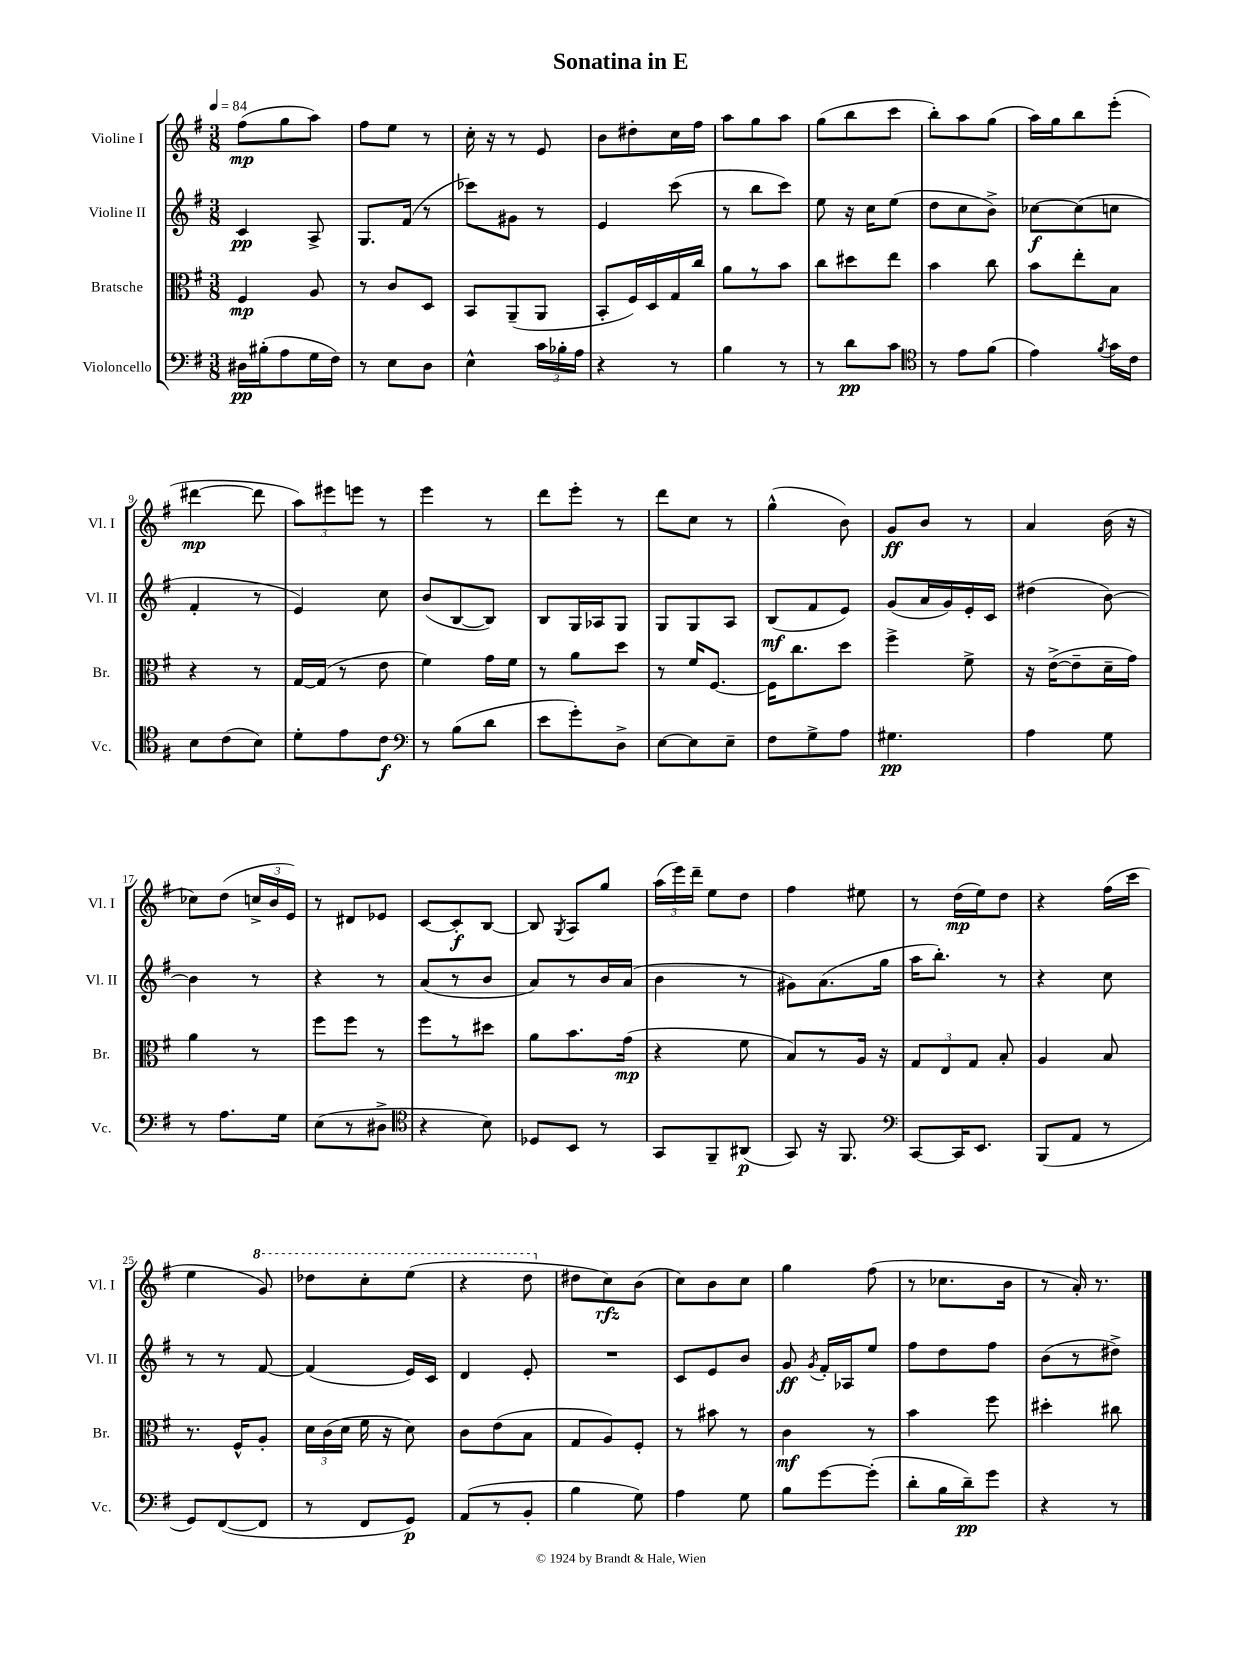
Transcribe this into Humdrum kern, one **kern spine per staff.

**kern	**kern	**kern	**kern
*staff4	*staff3	*staff2	*staff1
*clefF4	*clefC3	*clefG2	*clefG2
*k[f#]	*k[f#]	*k[f#]	*k[f#]
*M3/8	*M3/8	*M3/8	*M3/8
*MM84	*MM84	*MM84	*MM84
16D#	4F#	4c	(8ff#
(16B#'	.	.	.
8A	.	.	8gg
16G	8A	8A^	8aa)
16F#)	.	.	.
=	=	=	=
8r	8r	8.G	8ff#
8E	8c	.	8ee
.	.	(16f#	.
8D	8D	8r	8r
=	=	=	=
4E^^	8BB	8ccc-)	16cc'
.	.	.	16r
.	(8AA~	8g#	8r
24c	8AA	8r	8e
24B-'	.	.	.
24A	.	.	.
=	=	=	=
4r	8BB'	4e	8b
.	16F#)	.	8dd#'
.	16D	.	.
8r	16G	(8ccc	16cc
.	16cc	.	16ff#
=	=	=	=
4B	8a	8r	8aa
.	8r	8bb	8gg
8r	8b	8ccc)	8aa
=	=	=	=
8r	8cc	8ee	(8gg
8d	8dd#	16r	8bb
.	.	16cc	.
8c	8ee	(8ee	8ccc
=	=	=	=
*clefC4	*	*	*
8r	4b	8dd	8bb')
8e	.	8cc	8aa
(8f#	8cc	8b^)	(8gg
=	=	=	=
4e)	8b	[8cc-	16aa)
.	.	.	16gg
.	8ee'	(8cc-]	8bb
8qf#	.	.	.
16g	8B	8cc	(8eee'
16c	.	.	.
=	=	=	=
8B	4r	4f#'	[4ddd#
(8c	.	.	.
8B)	8r	8r	8ddd#]
=	=	=	=
8d'	[16G	4e)	12aa)
.	(16G]	.	.
.	.	.	12eee#
8e	8r	.	.
.	.	.	12eee
8c	8e	8cc	8r
=	=	=	=
*clefF4	*	*	*
8r	4f#)	(8b	4eee
(8B	.	[8B	.
8d	16g	8B])	8r
.	16f#	.	.
=	=	=	=
8e	8r	8B	8ddd
8g')	8a	16G	8eee'
.	.	16A-	.
8D^	8dd	8G	8r
=	=	=	=
[8E	8r	8G	8ddd
8E]	16f#	8G	8cc
.	[8.F#	.	.
8E~	.	8A	8r
=	=	=	=
8F#	16F#]	(8B	(4gg^^
.	8.cc	.	.
8G^	.	8f#	.
8A	8dd	8e)	8b)
=	=	=	=
4.G#	4ff#^	(8g	8g
.	.	16a	8b
.	.	16g)	.
.	8f#^	16e'	8r
.	.	16c	.
=	=	=	=
4A	16r	(4dd#	4a
.	([16e^	.	.
.	8e~]	.	.
8G	16d~	[8b)	(16b
.	16g)	.	16r
=	=	=	=
8r	4a	4b]	8cc-)
8.A	.	.	(8dd
.	8r	8r	24cc^
.	.	.	24b
16G	.	.	.
.	.	.	24e)
=	=	=	=
(8E	8ff#	4r	8r
8r	8ff#	.	8d#
8D#^	8r	8r	8e-
=	=	=	=
*clefC4	*	*	*
4r	8ff#	(8a	[8c
.	8r	8r	8c']
8B)	8dd#	8b	[8B
=	=	=	=
8D-	8a	8a)	8B]
.	.	.	8qG
8BB	8.b	8r	8A
8r	.	16b	8gg
.	(16g	(16a	.
=	=	=	=
8GG	4r	4b	(24aa
.	.	.	24eee)
.	.	.	24ddd~
8FF#~	.	.	8ee
(8AA#	8f#	8r	8dd
=	=	=	=
8GG)	8B)	8g#)	4ff#
16r	8r	(8.a	.
8.FF#	.	.	.
.	16A	.	8ee#
.	16r	16gg	.
=	=	=	=
*clefF4	*	*	*
[8CC	12G	16aa	8r
.	.	8.bb')	.
.	12E	.	.
16CC]	.	.	(16dd
.	12G	.	.
8.EE	.	.	16ee)
.	8B'	8r	8dd
=	=	=	=
(8BBB	4A	4r	4r
8AA	.	.	.
8r	8B	8cc	(16ff#
.	.	.	16ccc
=	=	=	=
8GG)	8.r	8r	4ee
([8FF#	.	8r	.
.	16F#^^	.	.
8FF#]	8A'	[8f#	8gg)
=	=	=	=
8r	24d	(4f#]	8ddd-
.	(24c	.	.
.	24d	.	.
8FF#	16f#	.	8ccc'
.	16r	.	.
8GG)	8d)	16e)	(8eee
.	.	16c	.
=	=	=	=
(8AA	8c	4d	4r
8r	(8e	.	.
8BB'	8B	8e'	8ddd
=	=	=	=
4B	8G	4.r	8dd#
.	8A)	.	8cc)
8G)	8F#'	.	(8b
=	=	=	=
4A	8r	8c	8cc)
.	8b#	8e	8b
8G	8r	8b	8cc
=	=	=	=
8B	4c	8g	4gg
.	.	8qg	.
[8g	.	16f#'	.
.	.	16A-	.
(8g']	8r	8ee	(8ff#
=	=	=	=
8d'	4b	8ff#	8r
16B	.	8dd	8.cc-
16d~)	.	.	.
8g	8ff#	8ff#	.
.	.	.	16b
=	=	=	=
4r	4dd#'	(8b	8r
.	.	8r	16a')
.	.	.	8.r
8r	8cc#	8dd#^)	.
==	==	==	==
*-	*-	*-	*-
